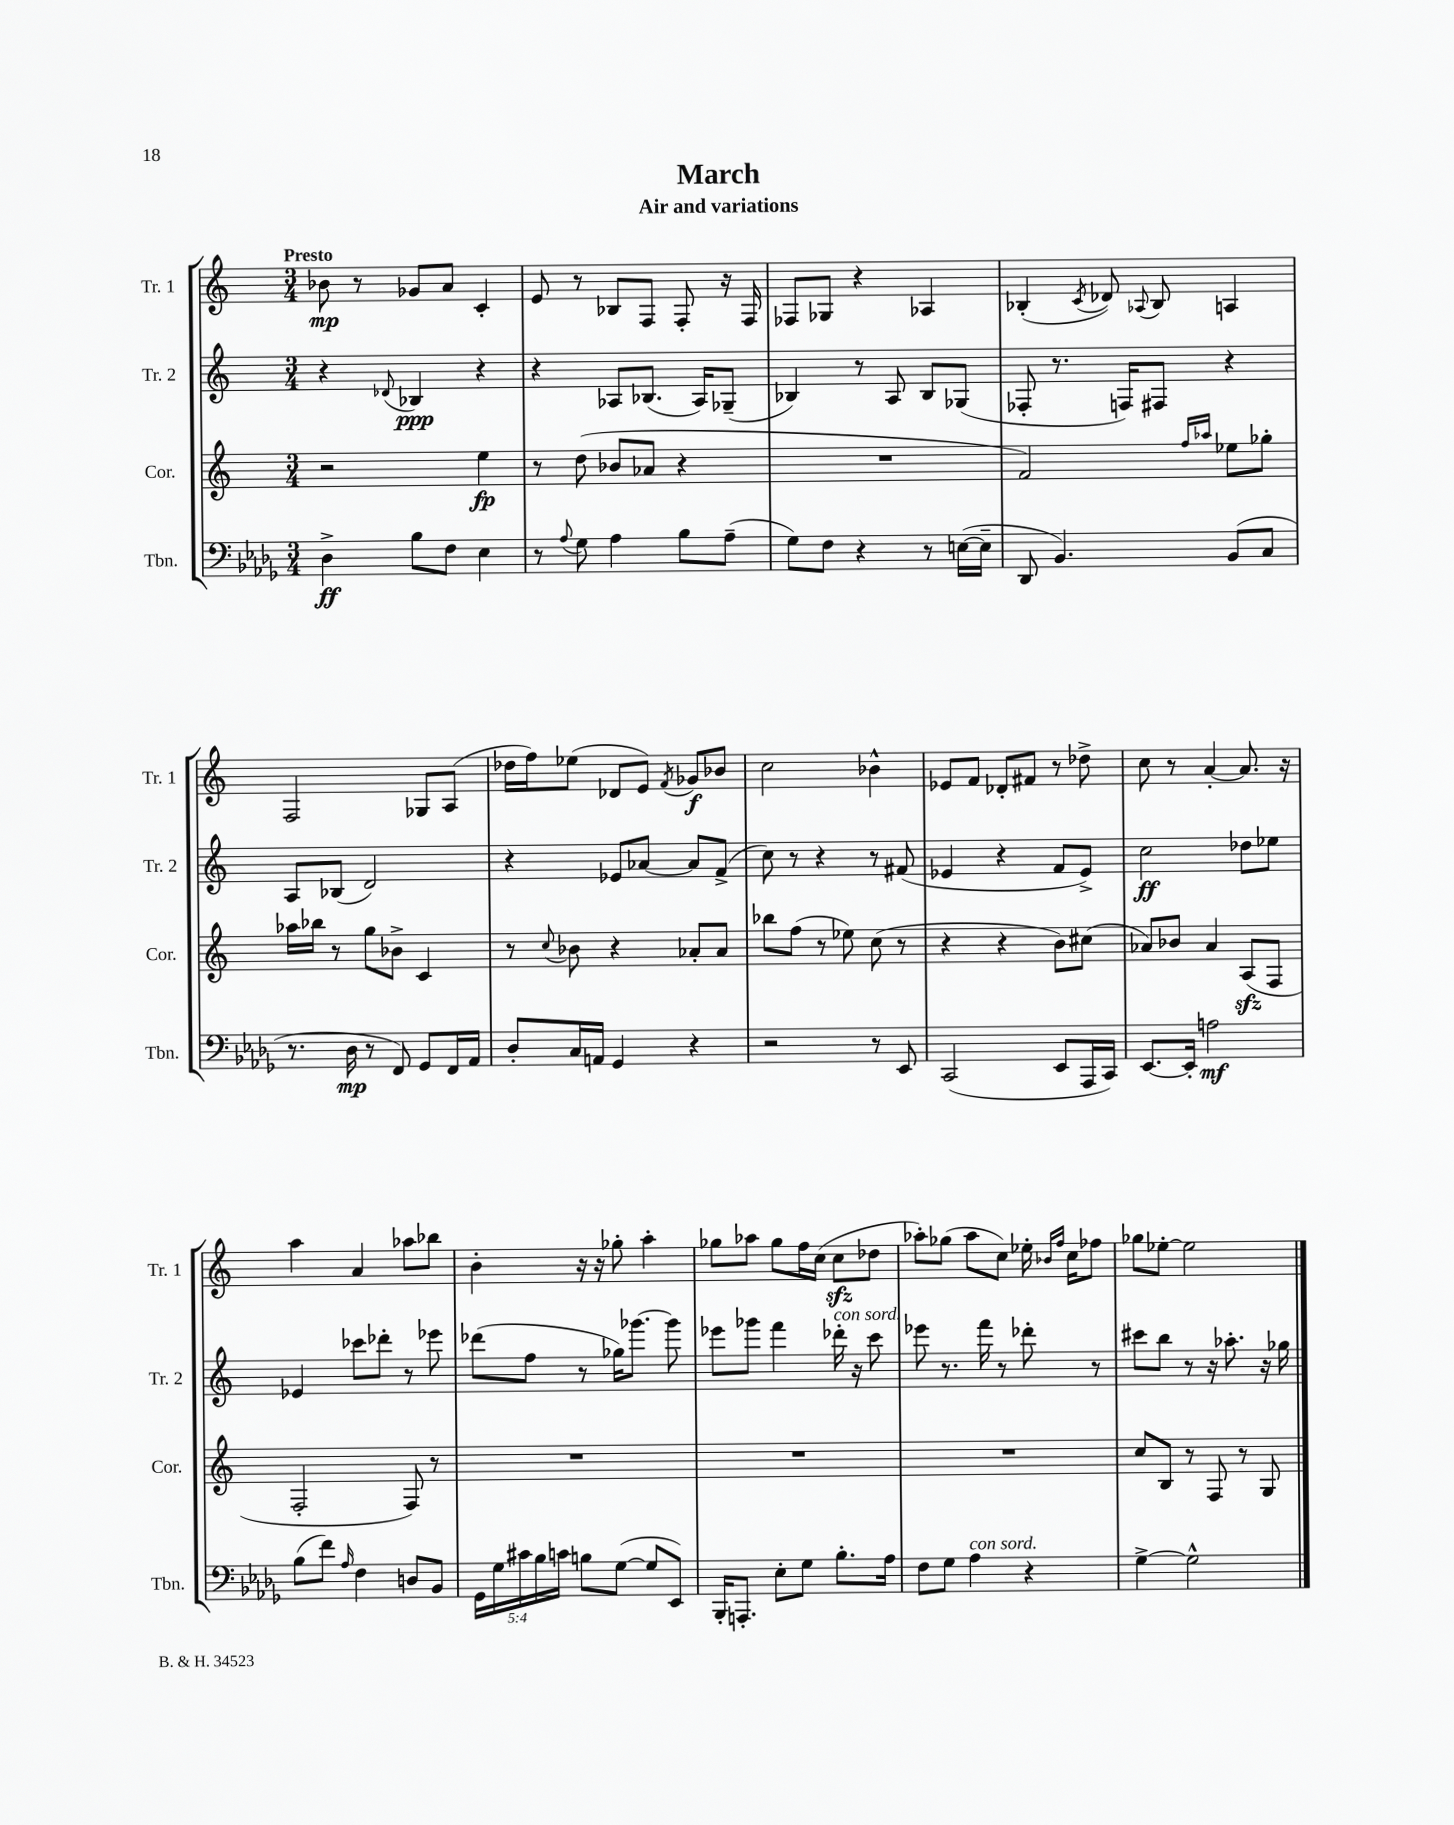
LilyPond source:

\header { title = "March" subtitle = "Air and variations" }
<<
\new StaffGroup <<
\new Staff = "s0" \with { instrumentName = "Tr. 1" shortInstrumentName = "Tr. 1" } {
    \clef treble \key c \major \numericTimeSignature \time 3/4 \tempo "Presto"
    \autoBeamOff bes'8\mp r8 ges'8[ a'8] c'4-. |
    e'8 r8 bes8[ f8] f8-. r16 f16 |
    fes8[ ges8] r4 aes4 |
    bes4-.( \acciaccatura { c'8 } des'8) \appoggiatura { aes8 } bes8 a4 |
    f2 ges8[ a8]( |
    des''16[ f''16) ees''8]( des'8[ e'8]) \acciaccatura { f'8 } ges'8[\f bes'8] |
    c''2 bes'4-^ |
    ees'8[ f'8] des'8[-. fis'8] r8 des''8-> |
    c''8 r8 a'4~-. a'8. r16 |
    a''4 a'4 aes''8[ bes''8] |
    b'4-. r16 r16 ges''8-. a''4-. |
    ges''8[ aes''8] ges''8[ f''16 c''16]( c''8[\sfz des''8] |
    aes''8[-.) ges''8]( aes''8[ c''8]) ees''16-. \grace { bes'16[ f''16] } c''16[ fes''8] |
    ges''8[ ees''8]~-. ees''2 \bar "|." |
}
\new Staff = "s1" \with { instrumentName = "Tr. 2" shortInstrumentName = "Tr. 2" } {
    \clef treble \key c \major \numericTimeSignature \time 3/4
    \autoBeamOff r4 \appoggiatura { des'8 } bes4\ppp r4 |
    r4 aes8[ bes8.]( aes16[) ges8]--( |
    bes4) r8 a8 bes8[ ges8]( |
    fes8-. r8. f16[) fis8] r4 |
    a8[ bes8]( d'2) |
    r4 ees'8[ aes'8]~ aes'8[ f'8]->( |
    c''8) r8 r4 r8 fis'8( |
    ees'4 r4 f'8[ ees'8]->) |
    c''2\ff des''8[ ees''8] |
    ees'4 ces'''8[ des'''8]-. r8 ees'''8 |
    des'''8[( f''8] r8 ges''16[) ges'''8.]~ ges'''8 |
    ees'''8[ ges'''8] f'''4 des'''16-.^\markup { \italic "con sord." } r16 c'''8 |
    ees'''8 r8. f'''16 r8 des'''8-. r8 |
    cis'''8[ b''8] r8 r16 aes''8.-. r16 ges''16 \bar "|." |
}
\new Staff = "s2" \with { instrumentName = "Cor." shortInstrumentName = "Cor." } {
    \clef treble \key c \major \numericTimeSignature \time 3/4
    \autoBeamOff r2 e''4\fp |
    r8 d''8( bes'8[ aes'8] r4 |
    R2. |
    f'2) \grace { f''16[ aes''16] } ees''8[ ges''8]-. |
    aes''16[ bes''16] r8 g''8[ bes'8]-> c'4 |
    r8 \appoggiatura { c''8 } bes'8 r4 aes'8[-. aes'8] |
    bes''8[ f''8]( r8 ees''8) c''8( r8 |
    r4 r4 b'8[) cis''8]( |
    aes'8[) bes'8] aes'4 a8[\sfz( f8] |
    f2-. f8) r8 |
    R2. |
    R2. |
    R2. |
    c''8[ b8] r8 f8 r8 g8 \bar "|." |
}
\new Staff = "s3" \with { instrumentName = "Tbn." shortInstrumentName = "Tbn." } {
    \clef bass \key des \major \numericTimeSignature \time 3/4 \override Staff.TupletNumber.text = #tuplet-number::calc-fraction-text
    \autoBeamOff des4->\ff bes8[ f8] ees4 |
    r8 \appoggiatura { aes8 } ges8 aes4 bes8[ aes8]--( |
    ges8[) f8] r4 r8 e16[~( e16]-- |
    des,8 bes,4.) bes,8[( c8] |
    r8. des16\mp r8 f,8) ges,8[ f,16 aes,16] |
    des8[-. c16 a,16] ges,4 r4 |
    r2 r8 ees,8 |
    c,2( ees,8[ aes,,16 c,16]) |
    ees,8.[~ ees,16]-. a2\mf |
    bes8[( f'8]) \grace { aes16 } f4 d8[ bes,8] |
    \tuplet 5/4 { ges,16[ ges16 cis'16 bes16 c'16] } b8[ ges8]~( ges8[ ees,8]) |
    bes,,16[-. a,,8.]-. ees8[-. ges8] bes8.[-. aes16] |
    f8[ ges8] aes4^\markup { \italic "con sord." } r4 |
    ges4~-> ges2-^ \bar "|." |
}
>>
>>
\layout { \context { \Score \remove "Bar_number_engraver" } }
